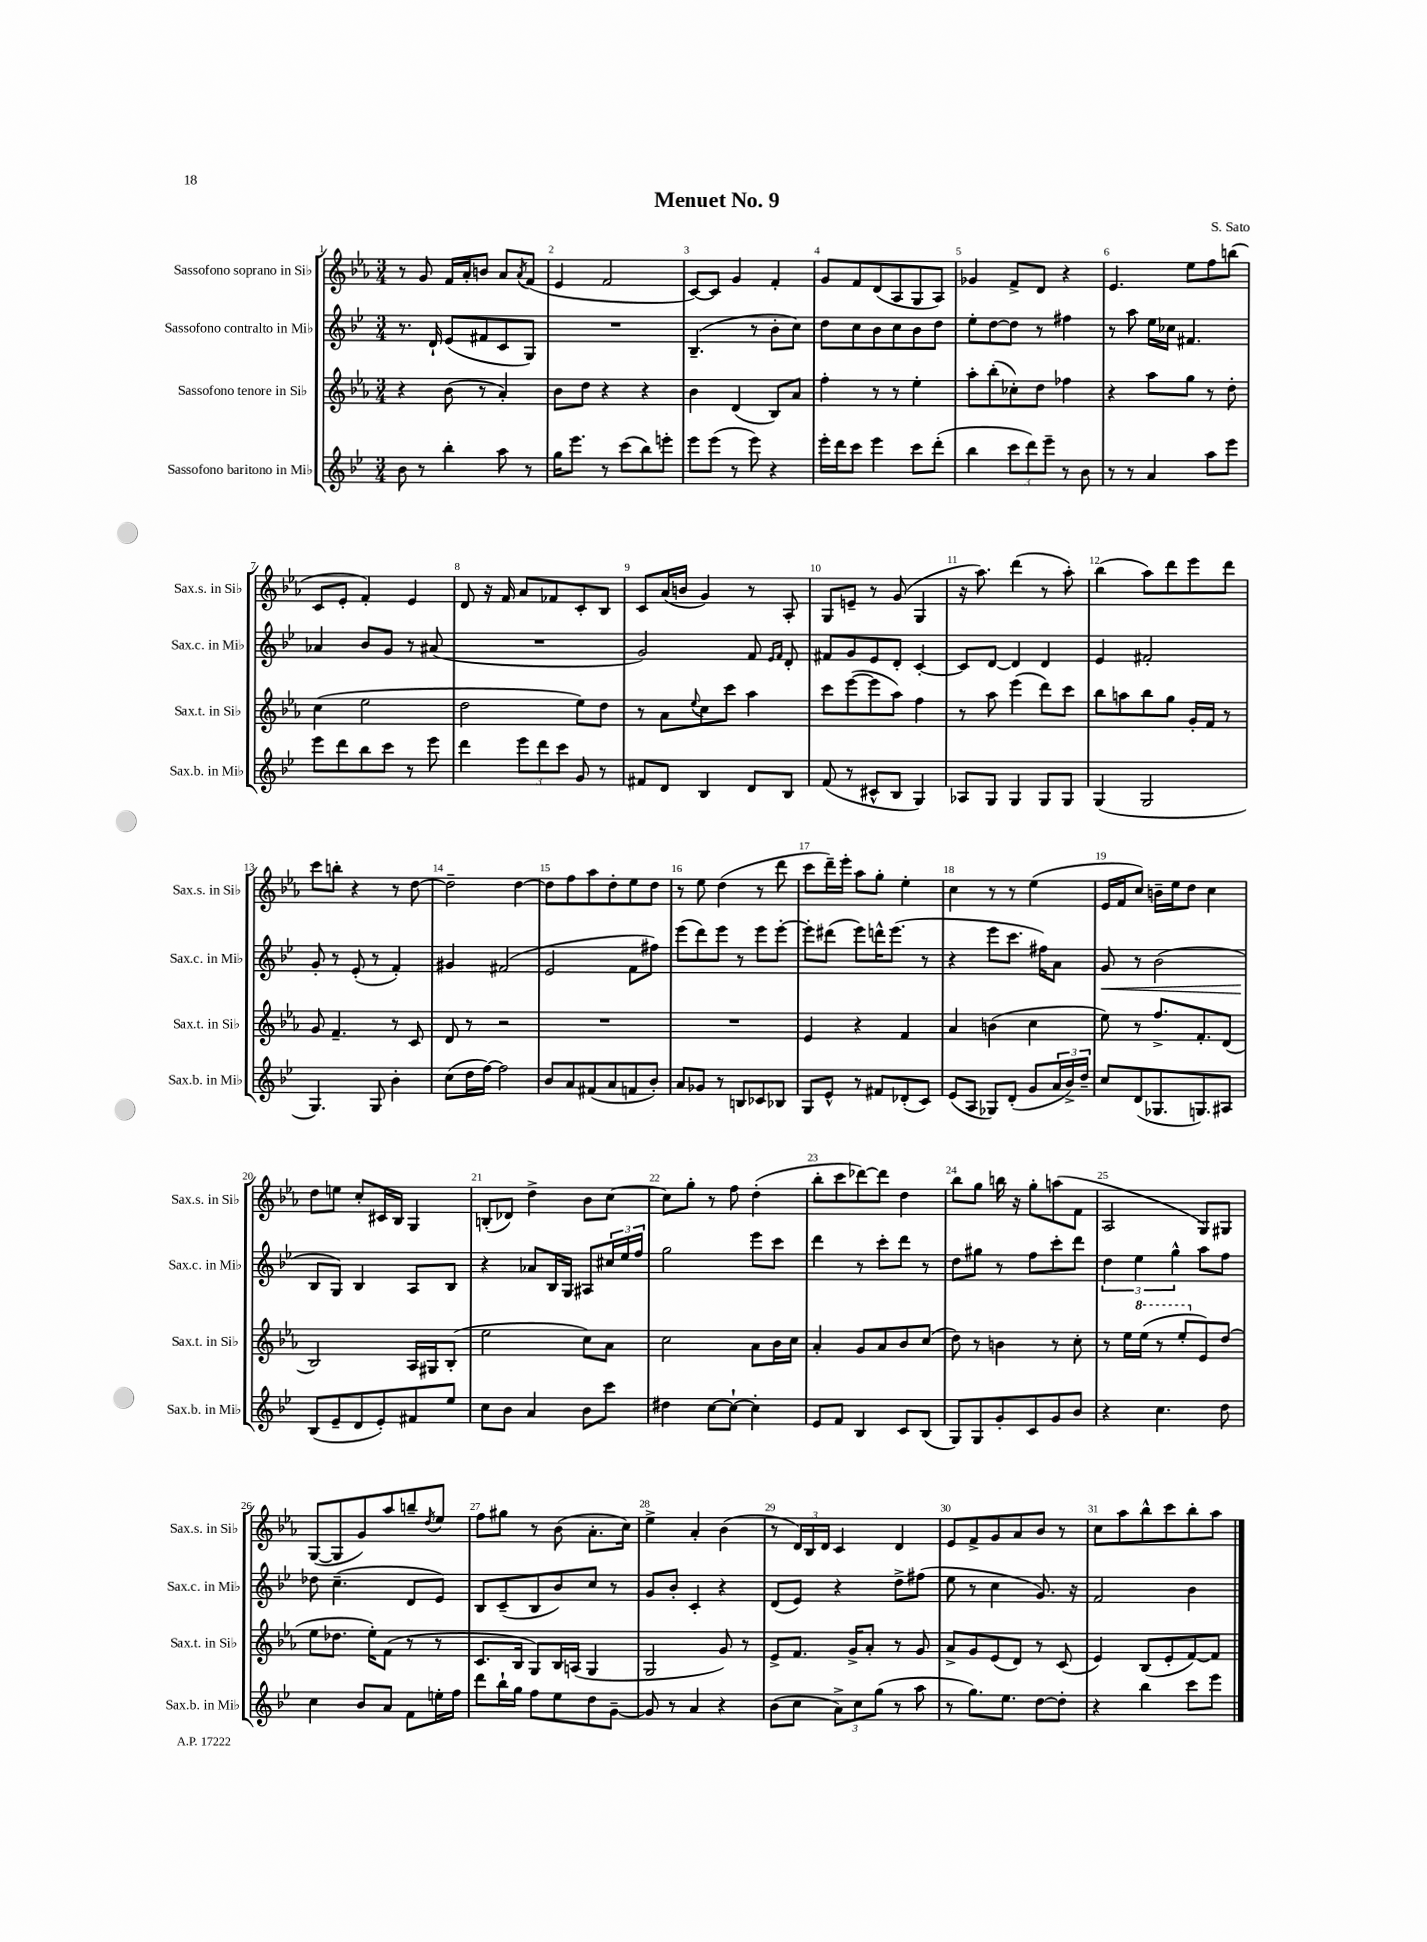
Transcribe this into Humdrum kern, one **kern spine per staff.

**kern	**kern	**kern	**kern
*staff4	*staff3	*staff2	*staff1
*clefG2	*clefG2	*clefG2	*clefG2
*k[b-e-]	*k[b-e-a-]	*k[b-e-]	*k[b-e-a-]
*M3/4	*M3/4	*M3/4	*M3/4
8b-\	4r	8.r	8r
8r	.	.	8g/
.	.	16d`/	.
4bb-'\	(8b-\	(8e-/L	16f/LL
.	.	.	16a-'/J
.	8r	8f#/	8b/J
8aa\	4a-'/)	8c/	8a-/L
.	.	.	8qa-/
8r	.	8G/J)	(8f/J
=	=	=	=
16gg\LK	8b-\L	2.r	4e-/
8.eee-\J	.	.	.
.	8dd\J	.	.
8r	4r	.	2f/
(8ccc\L	.	.	.
8bb-\)	4r	.	.
8eee'\J	.	.	.
=	=	=	=
8eee-\L	4b-\	(4.B-~/	[8c/L)
(8eee-\J	.	.	8c/]J
8r	(4d/	.	4g/
8eee-\)	.	8r	.
4r	8B-/L)	8b-'\L	4f'/
.	8a-/J	8cc\J)	.
=	=	=	=
16eee-'\LL	4ff'\	8dd\L	8g/L
16ddd\J	.	.	.
8ccc\J	.	8cc\	8f/
4eee-\	8r	8b-\	(8d/
.	8r	8cc\	8A-/
8ccc\L	4ee-'\	8b-\	8G/
(8ddd'\J	.	8dd\J	8A-/J)
=	=	=	=
4bb-\	8aa-'\L	8ee-'\L	4g-/
.	(8bb-'\	[8dd\	.
12ccc\L	8cc-'\)	8dd\]J	8f^/L
12ddd\)	.	.	.
.	8dd\J	8r	8d/J
12eee-~\J	.	.	.
8r	4ff-\	4ff#\	4r
8b-\	.	.	.
=	=	=	=
8r	4r	8r	4.e-/
8r	.	8aa\	.
4a/	8aa-\L	16ee-\LL	.
.	.	16cc-\JJ	.
.	8gg\J	4.f#/	8ee-\L
8aa\L	8r	.	8ff\
8eee-\J	8dd'\	.	(8bb\J
=	=	=	=
8eee-\L	(4cc\	4a-/	8c/L
8ddd\	.	.	8e-'/J
8bb-\	2ee-\	8b-/L	4f'/)
8ccc\J	.	8g/J	.
8r	.	8r	4e-/
8eee-\	.	(8a#/	.
=	=	=	=
4ddd\	2dd\	2.r	8d/
.	.	.	16r
.	.	.	16f/
12eee-\L	.	.	8a-/L
12ddd\	.	.	.
.	.	.	8f-/
12ccc\J	.	.	.
8g/	8ee-\L)	.	8c'/
8r	8dd\J	.	8B-/J
=	=	=	=
8f#/L	8r	2g/)	8c/L
8d/J	8a-\L	.	(16a-/L
.	.	.	16b/JJ
.	8qqee-/	.	.
4B-/	8cc\	.	4g/)
.	8ccc\J	.	.
8d/L	4aa-\	8f/	8r
.	.	16qqe-/LL	.
.	.	16qqf/JJ	.
8B-/J	.	8d'/	8A-'/
=	=	=	=
(8f/	8ccc\L	8f#/L	8G/L
8r	([8eee-\	8g/	8e~/J
8c#^^/L	8eee-\]	8e-/	8r
8B-/J	8aa-\J)	8d'/J	(8g/
4G/)	4ff\	[4c'/	4G/
=	=	=	=
8A-/L	8r	8c/]L	16r
.	.	.	8.aa-\)
8G/J	8aa-\	[8d/J	.
4G/	(4eee-\	4d/]	(4ddd\
8G/L	8ddd\L)	4d/	8r
8G/J	8ccc\J	.	8aa-'\)
=	=	=	=
(4G/	8bb-\L	4e-/	(4bb-\
.	8aa\	.	.
2G/	8bb-\	2f#'/	8aa-\L)
.	8gg\J	.	8ddd\
.	16g'/LL	.	8eee-\
.	16f/JJ	.	.
.	8r	.	8ddd\J
=	=	=	=
4.G/)	8g/	8g'/	8ccc\L
.	4.f~/	8r	8bb'\J
.	.	(8e-'/	4r
8G/	.	8r	.
4b-'\	8r	4f'/)	8r
.	8c/	.	[8dd\
=	=	=	=
(8cc\L	8d/	4g#/	2dd~\]
16dd\L	8r	.	.
[16ff\JJ)	.	.	.
2ff\]	2r	(2f#/	.
.	.	.	[4dd\
=	=	=	=
8b-/L	2.r	2e-/	8dd\]L
8a/	.	.	8ff\
(8f#/	.	.	8aa-\
8a/	.	.	8dd'\
8f/	.	8f\L	8ee-\
8b-'/J)	.	8ff#\J)	8dd\J
=	=	=	=
8a/L	2.r	(8eee-\L	8r
8g-/J	.	8ddd\)	8ee-\
8r	.	8eee-\J	(4dd\
8B/L	.	8r	.
8c-/	.	8eee-\L	8r
8B-/J	.	[8eee-'\J	8ddd\
=	=	=	=
8G/L	4e-/	8eee-'\]L	8ccc\L
8e-^^/J	.	(8ddd#\J	16ddd~\L)
.	.	.	16eee-'\JJ
8r	4r	8eee-\L)	8aa-\L
8f#/L	.	16ddd^^\K	8gg'\J
.	.	(8.eee-\J	.
(8d-'/	4f/	.	4ee-'\
8c/J)	.	8r	.
=	=	=	=
(8e-/L	4a-/	4r	4cc\
8A/J	.	.	.
8G-/L)	(4b\	8eee-\L	8r
(8d'/J	.	8.ccc\J	8r
8g/L	4cc\	.	(4ee-\
.	.	16ff#\LK)	.
24a/L	.	8a\J	.
24b-^/)	.	.	.
24dd~/JJ	.	.	.
=	=	=	=
8cc/L	8ee-\)	8g/	16e-/LL
.	.	.	16f/J
(8d/	8r	8r	8cc/J)
8.G-/	8.ff^/L	(2b-\	16b~\LL
.	.	.	16ee-\J
.	.	.	8dd\J
8.G/)	8.f'/	.	.
.	.	.	4cc\
8A#/J	(8d/J	.	.
=	=	=	=
(8B-/L	2B-/)	8B-/L	8dd\L
8e-~/	.	8G/J)	8ee\J
8d/	.	4B-/	8cc'/L
8e-'/)	.	.	16c#/L
.	.	.	16B-/JJ
8f#/	16A-/LL	8A/L	4G/
.	16G#/J	.	.
8ee-/J	(8B-'/J	8B-/J	.
=	=	=	=
8cc\L	2ee-\	4r	(8B'/L
8b-\J	.	.	8d-/J)
4a/	.	8a-/L	4dd^\
.	.	16B-/L	.
.	.	16G/JJ	.
8b-\L	8cc\L)	8A#/L	8b-\L
8ccc\J	8a-\J	24cc#/L	[8cc\J
.	.	24ee-/	.
.	.	24ff/JJ	.
=	=	=	=
4dd#\	2cc\	2gg\	8cc\]L
.	.	.	8gg'\J
[8cc\L	.	.	8r
8cc`\_J	.	.	8ff\
4cc'\]	8a-\L	8eee-\L	(4dd'\
.	16b-\L	8ccc\J	.
.	16cc\JJ	.	.
=	=	=	=
8e-/L	4a-'/	4ddd\	8bb-'\L
8f/J	.	.	8ccc\
4B-/	8g/L	8r	[8ddd-\)
.	8a-/	8ccc'\L	8ddd-\]J
8c/L	8b-/	8ddd\J	4dd\
(8B-/J	(8cc/J	8r	.
=	=	=	=
8G/L)	8dd\)	8dd\L	8bb-\L
8G/	8r	8gg#\J	8gg\J
8g'/	4b\	8r	16bb\
.	.	.	16r
8c/	.	8ff\L	8gg'\L
8g/	8r	8ccc'\	(8aa\
8b-/J	8cc'\	8ddd\J	8f\J
=	=	=	=
4r	8r	6dd\	2A-/
.	16ee-\LL	.	.
.	.	6ee-\	.
.	(16eee-\JJ	.	.
4.cc\	8r	.	.
.	.	6gg^^\	.
.	8eee-'/L	.	.
.	8e-/)	8aa\L	8G/L)
8dd\	(8dd/J	8ff\J	8G#/J
=	=	=	=
4cc\	8ee-\L	8dd-\	([8G/L
.	8.dd-\J	(4.cc~\	8G/]
8b-/L	.	.	8g/)
.	16ee-'\LK)	.	.
8a/J	(8f\J	.	8aa-/
8f\L	8r	8d/L	8bb~/
.	.	.	8qdd/
16ee'\L	8r	8e-/J)	8ee-/J
16ff\JJ	.	.	.
=	=	=	=
8ddd\L	8.c/L	8B-/L	8ff\L
16bb-`\L	.	(8c~/	8gg#\J
16gg\JJ	16B-/Jk	.	.
8ff\L	8G/L)	8B-/	8r
8ee-\	16B-/L	8b-/)	(8b-\
.	(16A/JJ	.	.
8dd\	4G/	8cc/J	8.a-'\L
[8g~\J	.	8r	.
.	.	.	16cc\Jk)
=	=	=	=
8g/]	2G/	8g/L	4ee-^\
8r	.	8b-'/J	.
4a/	.	4c'/	4a-'/
4r	8g/)	4r	(4b-\
.	8r	.	.
=	=	=	=
(8b-\L	8e-^/L	(8d/L	8r
8cc\J	8.f/J	8e-/J)	24d/LL)
.	.	.	24B-/
.	.	.	24d/JJ
12a^\L)	.	4r	4c/
.	16g^/LK	.	.
12cc\	.	.	.
.	8a-'/J	.	.
(12gg\J	.	.	.
8r	8r	8dd^\L	4d/
8aa\	8g/	(8ff#\J	.
=	=	=	=
8r	8a-^/L	8ee-\	8e-/L
8.gg\L)	8g/	8r	8f^/
.	(8e-/	4cc\	8g/
8.ee-\J	.	.	.
.	8d/J)	.	8a-/
[8dd\L	8r	8.g/)	8b-/J
8dd'\]J	(8c/	.	8r
.	.	16r	.
=	=	=	=
4r	4e-/)	2f/	8cc\L
.	.	.	8aa-\
4bb-\	(8B-/L	.	8bb-^^\
.	8e-'/	.	8ccc\
8ccc\L	[8f/)	4b-\	8bb-'\
8eee-\J	8f/]J	.	8aa-\J
==	==	==	==
*-	*-	*-	*-
